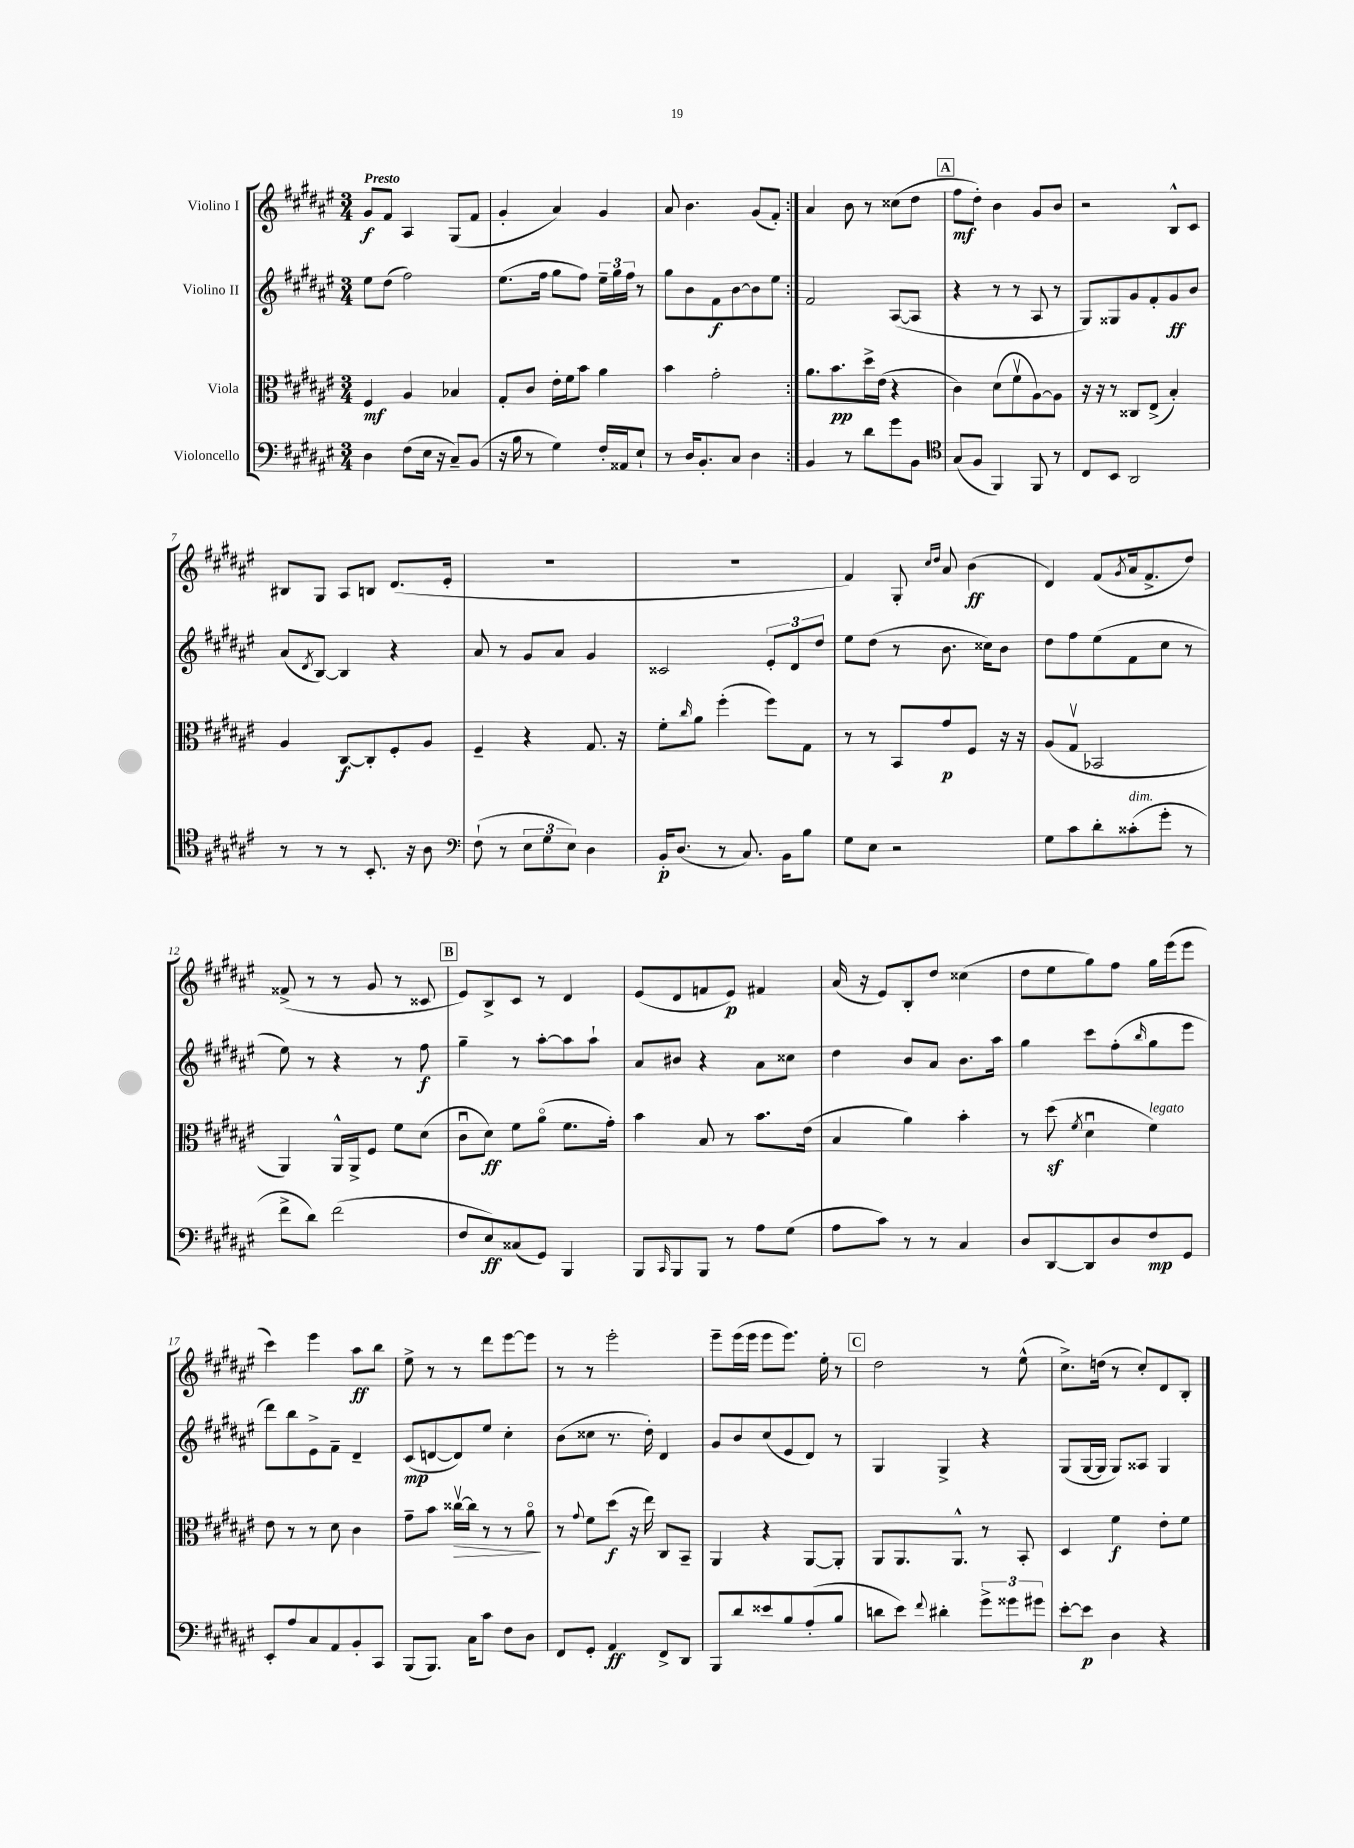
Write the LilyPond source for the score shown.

<<
\new StaffGroup <<
\new Staff = "s0" \with { instrumentName = "Violino I" } {
    \clef treble \key fis \major \numericTimeSignature \time 3/4 \tempo "Presto"
    \repeat volta 2 { gis'8\f fis'8 ais4 gis8( fis'8 |
    gis'4-. ais'4) gis'4 |
    ais'8 b'4. gis'8( fis'8-.) | }
    ais'4 b'8 r8 cisis''8( dis''8 |
    \mark \markup { \box "A" } fis''8\mf dis''8-.) b'4 gis'8 b'8 |
    r2 b8-^ cis'8 |
    bis8 gis8 ais8 b8 dis'8.( eis'16-. |
    R2. |
    R2. |
    fis'4) gis8-. \grace { cis''16 dis''16 } ais'8 b'4\ff( |
    dis'4) fis'8( \acciaccatura { gis'8 } ais'16 fis'8.-> dis''8) |
    fisis'8->( r8 r8 gis'8 r8 cisis'8 |
    \mark \markup { \box "B" } eis'8) b8-> cis'8 r8 dis'4 |
    eis'8( dis'8 f'8 eis'8\p) fis'4 |
    ais'16( r16 eis'8) b8-. dis''8 cisis''4( |
    dis''8 eis''8 gis''8) fis''8 gis''16 eis'''16( eis'''8 |
    cis'''4) eis'''4 ais''8\ff b''8 |
    eis''8-> r8 r8 dis'''8 eis'''8~ eis'''8 |
    r8 r8 eis'''2-. |
    eis'''8-- eis'''16( eis'''16 eis'''8 eis'''8.) eis''16-. r8 |
    \mark \markup { \box "C" } dis''2 r8 eis''8-^( |
    cis''8.->) d''16( r8 cis''8-.) dis'8 b8-. \bar "|." |
}
\new Staff = "s1" \with { instrumentName = "Violino II" } {
    \clef treble \key fis \major \numericTimeSignature \time 3/4
    \repeat volta 2 { eis''8 dis''8( fis''2) |
    eis''8.( fis''16 gis''8 fis''8) \tuplet 3/2 { eis''16-- gis''16 fis''16 } r8 |
    gis''8 b'8 fis'8\f b'8~ b'8 eis''8 | }
    fis'2 ais8~( ais8 |
    \mark \markup { \box "A" } r4 r8 r8 ais8 r8 |
    gis8) gisis8 gis'8 fis'8-. gis'8\ff b'8 |
    ais'8( \acciaccatura { dis'8 } b8~) b4 r4 |
    ais'8 r8 gis'8 ais'8 gis'4 |
    cisis'2 \tuplet 3/2 { eis'8-. dis'8 dis''8 } |
    eis''8 dis''8( r8 b'8. cisis''16) b'8 |
    dis''8 fis''8 eis''8( fis'8 cis''8 r8 |
    eis''8) r8 r4 r8 fis''8\f |
    \mark \markup { \box "B" } gis''4-- r8 ais''8~-. ais''8 ais''8-! |
    ais'8 bis'8 r4 ais'8 cisis''8 |
    dis''4 b'8 ais'8 b'8. ais''16 |
    gis''4 cis'''8 fis''8-.( \grace { b''16 } gis''8 eis'''8 |
    dis'''8) b''8 eis'8-> fis'8-- dis'4-- |
    cis'8\mp( d'8~ d'8) eis''8 cis''4-. |
    b'8( cisis''8 r8. dis''16-.) dis'4 |
    gis'8 b'8 cis''8( eis'8 dis'8) r8 |
    \mark \markup { \box "C" } gis4 gis4-> r4 |
    gis8( gis16~ gis16 gis8) aisis8 gis4 \bar "|." |
}
\new Staff = "s2" \with { instrumentName = "Viola" } {
    \clef alto \key fis \major \numericTimeSignature \time 3/4
    \repeat volta 2 { fis4\mf ais4 bes4 |
    gis8-. cis'8 eis'16-. fis'16 b'8 ais'4 |
    b'4 gis'2-. | }
    ais'8. b'8.\pp dis''16-> eis'16( r4 |
    \mark \markup { \box "A" } cis'4) dis'8( fis'8\upbow ais8~) ais8 |
    r16 r16 r8 cisis8 eis8->( b4-.) |
    ais4 cis8~\f cis8-. fis8-. ais8 |
    fis4-- r4 gis8. r16 |
    fis'8-. \grace { cis''16 } ais'8 fis''4-.( fis''8) gis8 |
    r8 r8 b,8 gis'8\p fis8 r16 r16 |
    ais8( gis8\upbow bes,2 |
    ais,4) ais,16-^ ais,16-> fis8 fis'8 dis'8( |
    \mark \markup { \box "B" } cis'8\downbow dis'8\ff) fis'8 ais'8\flageolet( fis'8. gis'16-.) |
    b'4 b8 r8 b'8. eis'16( |
    b4 ais'4) b'4-. |
    r8 dis''8\sf( \acciaccatura { fis'8 } dis'4\downbow fis'4^\markup { \italic "legato" }) |
    eis'8 r8 r8 dis'8 cis'4 |
    gis'8-- b'8 cisis''16~\upbow\> cisis''16 r8 r8 ais'8\flageolet\! |
    r8 \appoggiatura { gis'8 } fis'8 dis''8\f( r16 eis''16) cis8 b,8-- |
    ais,4 r4 ais,8~ ais,8-. |
    \mark \markup { \box "C" } ais,8 ais,8. ais,8.-^ r8 b,8-. |
    dis4 fis'4\f eis'8-. fis'8 \bar "|." |
}
\new Staff = "s3" \with { instrumentName = "Violoncello" } {
    \clef bass \key fis \major \numericTimeSignature \time 3/4
    \repeat volta 2 { dis4 fis8( eis16 r16 cis8--) b,8( |
    r16 b16 r8 gis4) fis16-. aisis,16 eis8-! |
    r8 dis16 b,8.-. cis8 dis4 | }
    b,4 r8 dis'8 gis'8 b,8 |
    \mark \markup { \box "A" } \clef tenor gis8( fis8 fis,4) fis,8 r8 |
    cis8 b,8 ais,2 |
    r8 r8 r8 b,8.-. r16 ais8 |
    \clef bass fis8-!( r8 \tuplet 3/2 { eis8 gis8 eis8) } dis4 |
    b,16-.\p dis8.( r8 cis8.) b,16 b8 |
    gis8 eis8 r2 |
    gis8 cis'8 dis'8-. cisis'8-.^\markup { \italic "dim." }( gis'8-. r8 |
    fis'8-> dis'8) fis'2( |
    \mark \markup { \box "B" } fis8 eis8\ff) cisis8( gis,8) b,,4 |
    b,,8 \grace { cis,16 } b,,8 b,,8 r8 ais8 gis8( |
    ais8 cis'8) r8 r8 cis4 |
    dis8 dis,8~ dis,8 dis8 fis8\mp gis,8 |
    eis,8-. ais8 cis8 ais,8 b,8-. cis,8 |
    b,,8( b,,8.) cis16 cis'8 fis8 dis8 |
    fis,8 gis,8-. ais,4\ff fis,8-> dis,8 |
    b,,8 dis'8 eisis'8 b8 ais8-.( b8 |
    \mark \markup { \box "C" } d'8 eis'8) \appoggiatura { fis'8 } dis'4-. \tuplet 3/2 { gis'8-> gisis'8 gis'8 } |
    eis'8~-. eis'8\p dis4 r4 \bar "|." |
}
>>
>>
